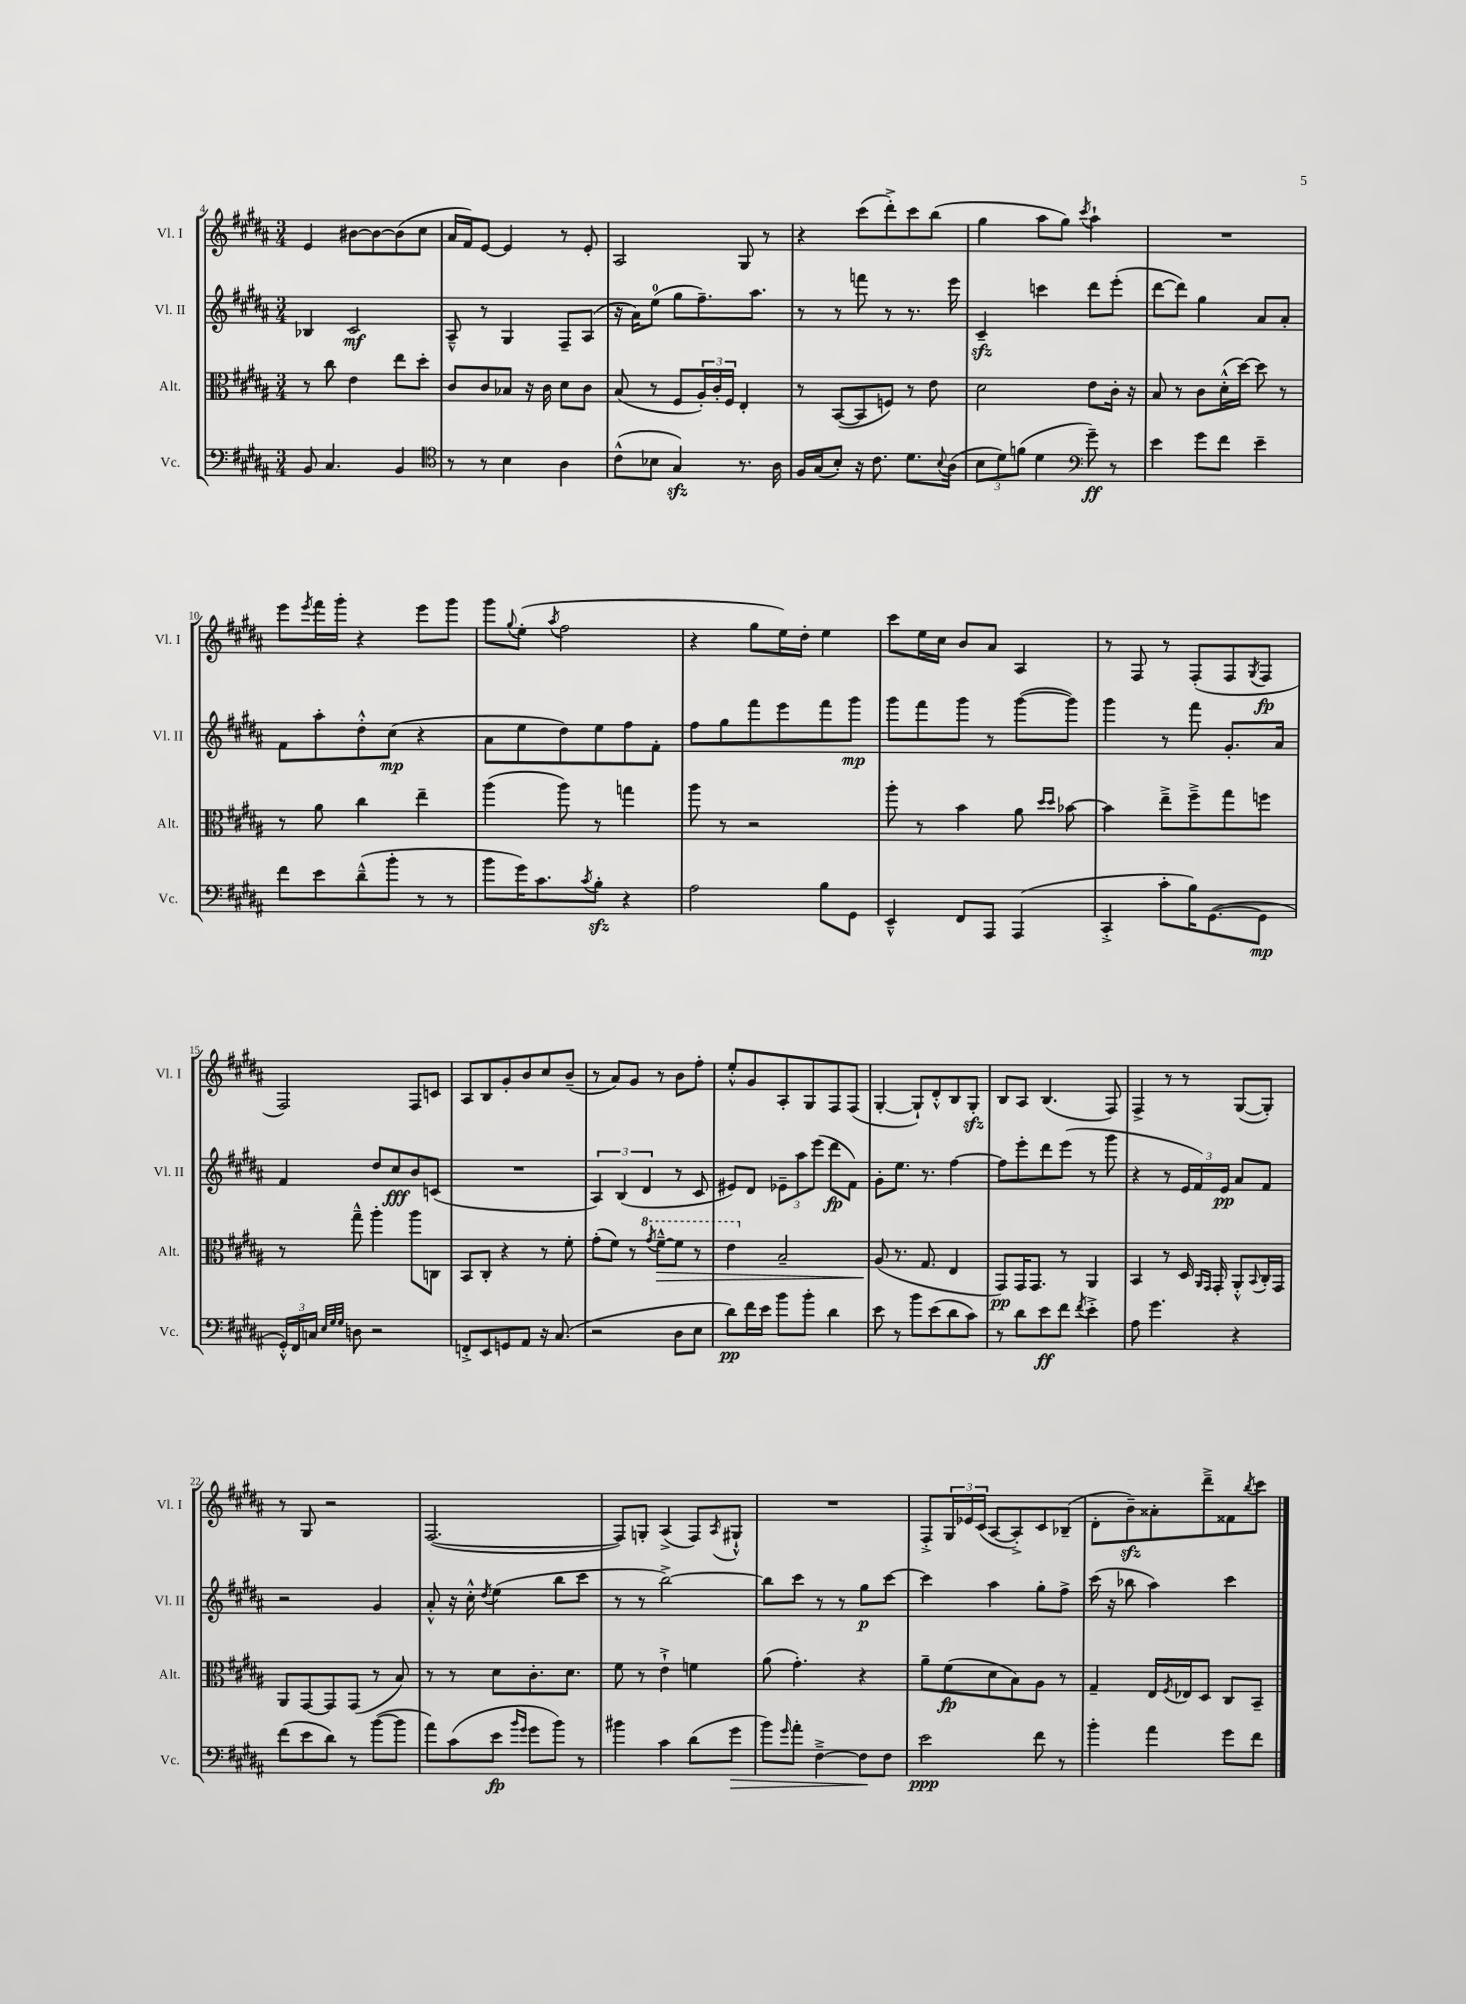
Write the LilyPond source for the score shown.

<<
\new StaffGroup <<
\new Staff = "s0" \with { instrumentName = "Vl. I" shortInstrumentName = "Vl. I" } {
    \clef treble \key b \major \numericTimeSignature \time 3/4
    e'4 bis'8~ bis'8~ bis'8( cis''8 |
    ais'16 fis'16) e'8~ e'4 r8 e'8-. |
    ais2 gis8 r8 |
    r4 cis'''8( dis'''8-.->) cis'''8 b''8( |
    gis''4 ais''8 gis''8) \acciaccatura { cis'''8 } ais''4-! |
    R2. |
    e'''8 \acciaccatura { e'''8 } fis'''16 gis'''16-. r4 e'''8 gis'''8 |
    gis'''8 \appoggiatura { gis''8 } e''8-.( \acciaccatura { ais''8 } fis''2 |
    r4 gis''8 e''16) dis''16-. e''4 |
    cis'''8 e''16 cis''16 b'8 ais'8 ais4 |
    r8 fis8 r8 fis8-.( fis8 \acciaccatura { gis8 } fis8\fp |
    fis2) fis8 c'8 |
    ais8 b8 gis'8-. b'8 cis''8 b'8--( |
    r8 ais'8) gis'8 r8 b'8 fis''8-. |
    e''8-.-^ gis'8 ais8-. gis8 fis8 fis8( |
    gis4~-. gis8-!) dis'8-.-^ b8 gis8-.\sfz |
    b8 ais8 b4.( fis8) |
    fis4-> r8 r8 gis8~( gis8-.) |
    r8 gis8 r2 |
    fis2.~( |
    fis8) g8-. ais4->( fis8) \acciaccatura { ais8 } gis8-!-^ |
    R2. |
    fis8-.-> \tuplet 3/2 { gis16 ees'16 cis'16( } ais8~ ais8-.->) cis'8 bes8--( |
    dis'8-. b'8--\sfz) aisis'8-. dis'''8---> fisis'8 \acciaccatura { b''8 } cis'''8 \bar "|." |
}
\new Staff = "s1" \with { instrumentName = "Vl. II" shortInstrumentName = "Vl. II" } {
    \clef treble \key b \major \numericTimeSignature \time 3/4
    bes4 cis'2\mf |
    ais8---^ r8 gis4 fis8-- ais8( |
    r16 ais'16) e''8-0( gis''8 fis''8.--) ais''8. |
    r8 r8 f'''8 r8 r8. e'''16 |
    cis'4--\sfz c'''4 dis'''8 e'''8-.( |
    dis'''8~ dis'''8) gis''4 ais'8 ais'8-. |
    fis'8 ais''8-. dis''8-.-^ cis''8\mp( r4 |
    ais'8 e''8 dis''8) e''8 fis''8 fis'8-. |
    fis''8 gis''8 fis'''8 e'''8 fis'''8 gis'''8\mp |
    gis'''8 fis'''8 gis'''8 r8 gis'''8~( gis'''8) |
    gis'''4 r8 fis'''8 gis'8.-. ais'16 |
    fis'4 dis''8 cis''8\fff b'8 c'8( |
    R2. |
    \tuplet 3/2 { ais4) b4( dis'4 } r8 cis'8 |
    eis'8) dis'8 \tuplet 3/2 { ees'8-- ais''8 e'''8( } dis'''8\fp fis'8) |
    gis'8-. e''8. r8. fis''4~ |
    fis''8 e'''8-. dis'''8 e'''8( r8 gis'''8 |
    r4 r8 \tuplet 3/2 { e'16 fis'16) e'16\pp } ais'8 fis'8 |
    r2 gis'4 |
    ais'8-.-^ r16 cis''16-.-^ \acciaccatura { dis''8 } e''4( b''8 cis'''8 |
    r8 r8 b''2~->) |
    b''8 cis'''8 r8 r8 gis''8\p cis'''8~ |
    cis'''4 ais''4 gis''8-. fis''8-> |
    cis'''16( r16 bes''8 ais''4) cis'''4 \bar "|." |
}
\new Staff = "s2" \with { instrumentName = "Alt." shortInstrumentName = "Alt." } {
    \clef alto \key b \major \numericTimeSignature \time 3/4
    r8 cis''8 e'4 e''8 dis''8-. |
    cis'8 cis'8 bes8 r16 cis'16 dis'8 cis'8 |
    b8( r8 fis8 \tuplet 3/2 { ais16-.) cis'16-. fis16 } e4-. |
    r8 b,8~( b,8 f8) r8 e'8 |
    dis'2 e'8 cis'16-. r16 |
    b8 r8 cis'8 dis'16-.-^( dis''16~) dis''8 r8 |
    r8 ais'8 cis''4 e''4-- |
    ais''4( ais''8) r8 g''4 |
    ais''8 r8 r2 |
    ais''8-. r8 b'4 ais'8 \grace { dis''16 dis''16 } bes'8~ |
    bes'4 e''8---> fis''8---> gis''8 f''8 |
    r8 gis''8---^ ais''4-. ais''8 c8 |
    b,8 cis8-. r4 r8 fis'8-. |
    gis'8-.( fis'8) r8 \ottava #1 \acciaccatura { gis''8 } fis''8~---^\> fis''8 r8 |
    e''4 \ottava #0 b2-- |
    ais8\!( r8. gis8. e4 |
    gis,8\pp) gis,16 gis,8. r8 ais,4 |
    b,4 r8 dis16 \grace { ais,16 gis,16 } gis,16-. ais,8-.-^ \appoggiatura { b,8 } cis16-. gis,16 |
    ais,8 gis,8~ gis,8 gis,8( r8 b8) |
    r8 r8 dis'8 cis'8.-. dis'8. |
    fis'8 r8 e'4-!-> f'4 |
    ais'8( gis'4.-.) r4 |
    ais'8-- fis'8\fp( dis'8 b8) ais8 r8 |
    gis4-- e16 \acciaccatura { fis8 } ees16 dis8 cis8 b,8-- \bar "|." |
}
\new Staff = "s3" \with { instrumentName = "Vc." shortInstrumentName = "Vc." } {
    \clef bass \key b \major \numericTimeSignature \time 3/4
    b,8 cis4. b,4 |
    \clef tenor r8 r8 b4 ais4 |
    cis'8-^( bes8 gis4\sfz) r8. ais16 |
    fis16 gis16( b8-.) r16 cis'8. dis'8. \appoggiatura { b8 } ais16( |
    \tuplet 3/2 { b8 dis'8) f'8( } dis'4 \clef bass gis'8--\ff) r8 |
    e'4 gis'8 fis'8 e'4-- |
    fis'8 e'8 dis'8---^( b'8-. r8 r8 |
    b'8 gis'16) cis'8. \acciaccatura { cis'8 } b8-.\sfz r4 |
    ais2 b8 gis,8 |
    e,4---^ fis,8 ais,,8 ais,,4( |
    cis,4-.-> cis'8-. b16) gis,8.~( gis,8\mp |
    \tuplet 3/2 { gis,16-.-^) fis,16 c16 } \grace { e32 gis32 gis32 } d8 r2 |
    f,8-.-> e,8 g,8 ais,8 r16 cis8.( |
    r2 dis8 e8 |
    dis'8\pp) fis'16 e'16 b'8 b'8-. dis'4 |
    e'8 r8 b'8 e'8( dis'8 cis'8) |
    r8 dis'8 e'8\ff fis'8 \acciaccatura { fis'8 } e'4-.-> |
    ais8 gis'4. r4 |
    fis'8( e'8 dis'8) r8 b'8~( b'8 |
    ais'8) cis'8( e'8\fp \grace { b'16 gis'16 } gis'8 b'8) r8 |
    bis'4 cis'4 dis'8( gis'8\> |
    b'8) \grace { gis'16 } ais'8-. fis4~---> fis8\! fis8 |
    e'2\ppp fis'8 r8 |
    b'4-. ais'4 gis'8 fis'8 \bar "|." |
}
>>
>>
\layout { \context { \Score currentBarNumber = #4 } }
